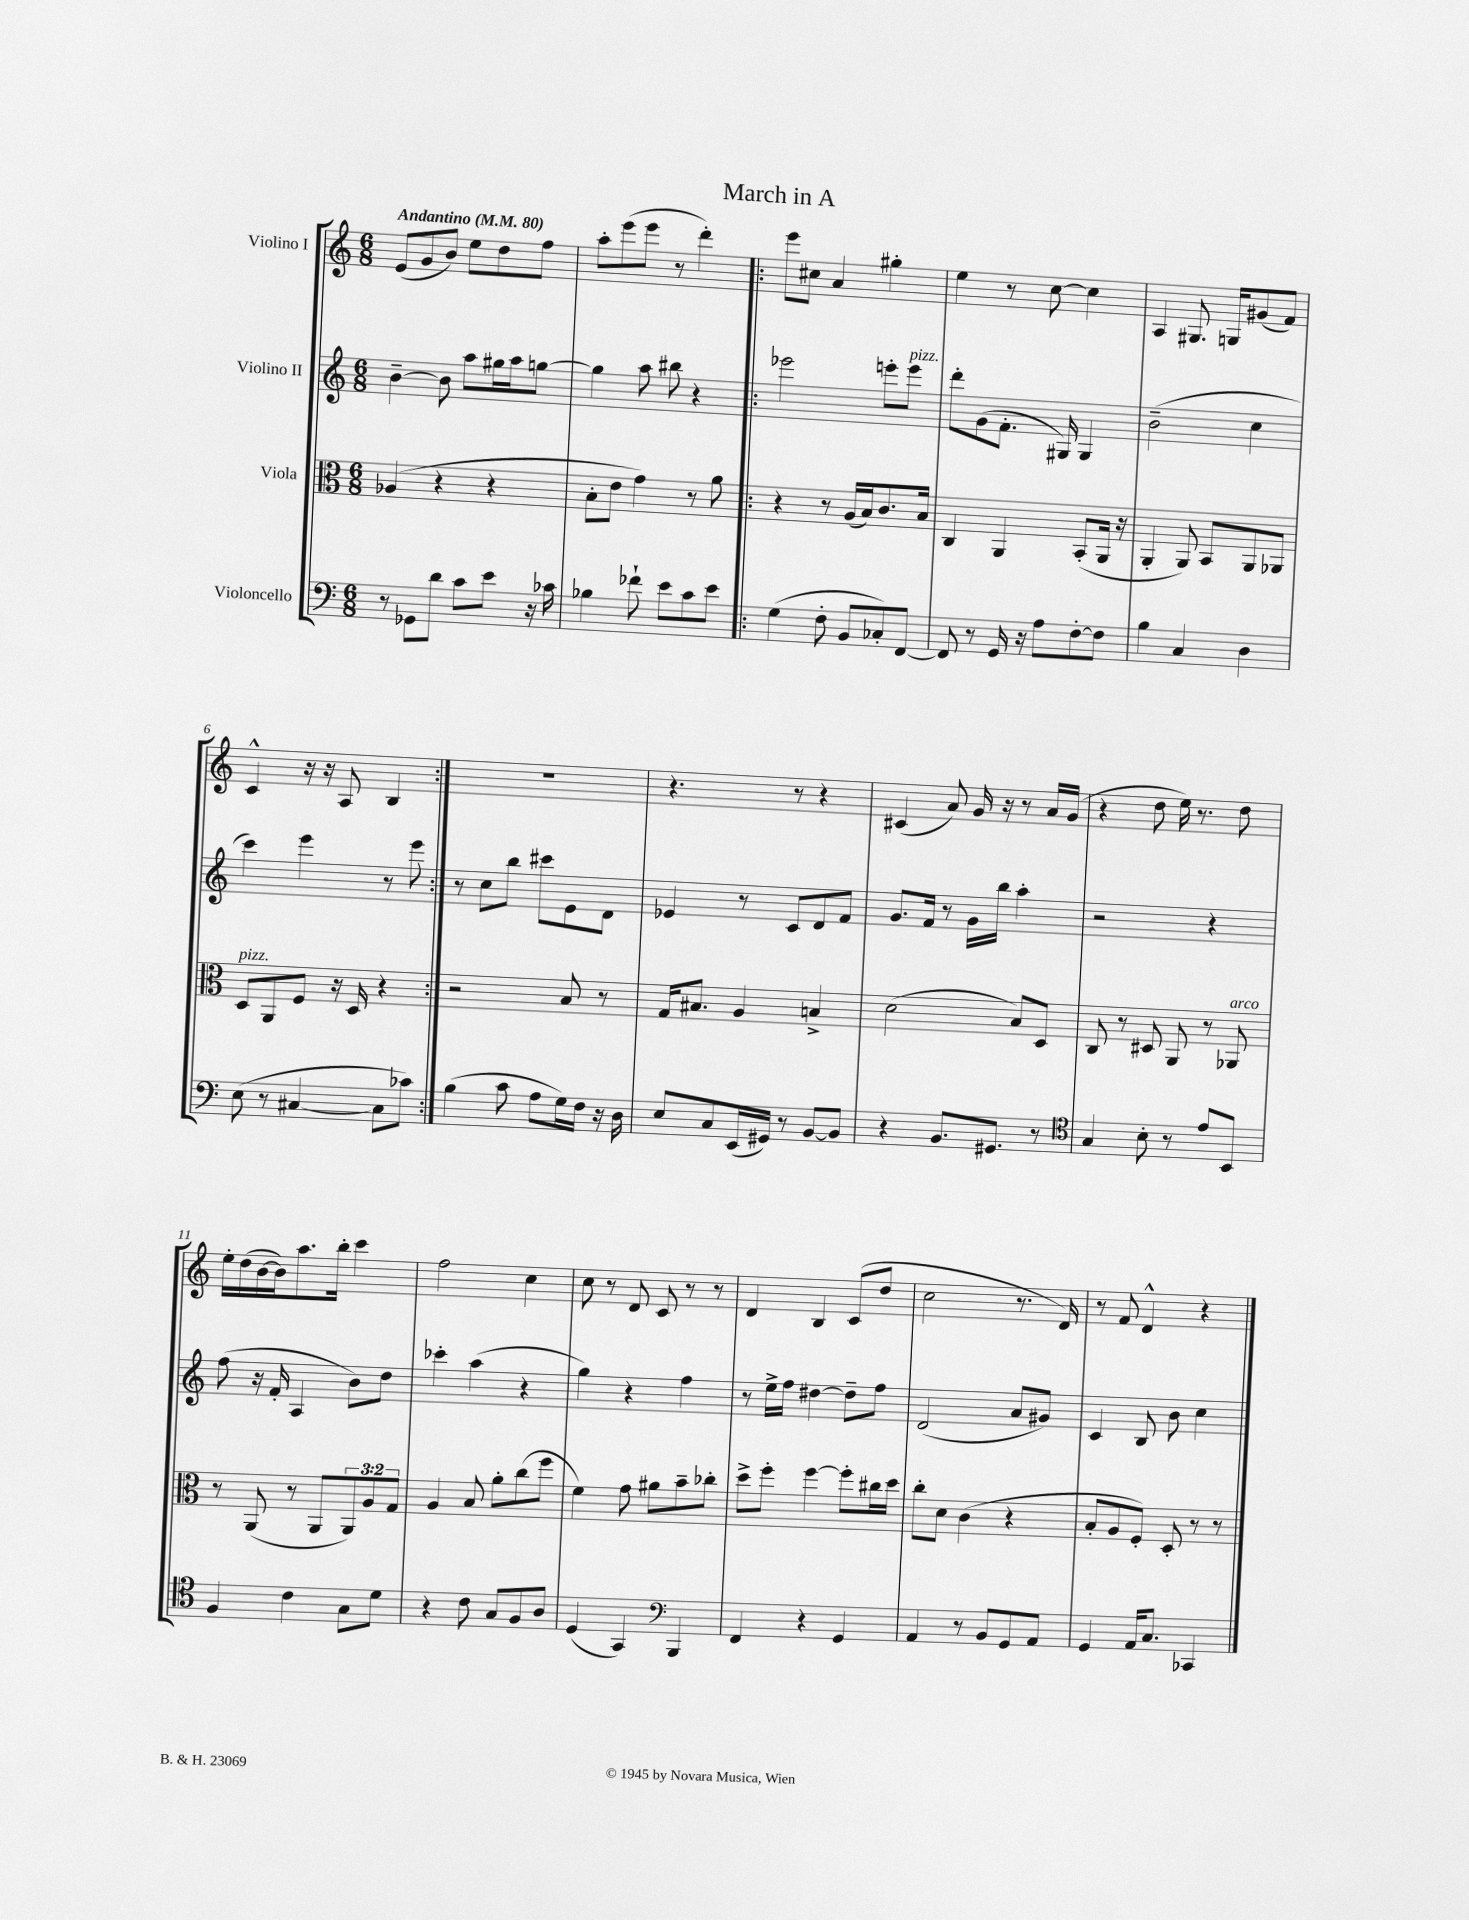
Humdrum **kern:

**kern	**kern	**kern	**kern
*staff4	*staff3	*staff2	*staff1
*clefF4	*clefC3	*clefG2	*clefG2
*k[]	*k[]	*k[]	*k[]
*M6/8	*M6/8	*M6/8	*M6/8
*MM80	*MM80	*MM80	*MM80
8r	(4A-/	[4b~\	(8e/L
8GG-\L	.	.	8g/
8d\J	4r	8b\]	8b/J)
8c\L	.	8aa\L	8ee\L
8e\J	4r	16gg#\L	8dd\
.	.	16aa\J	.
16r	.	[8gg\J	8ff\J
16c-\	.	.	.
=	=	=	=
4B-\	8B'\L	4gg\]	8aa'\L
.	8e\J	.	(8eee\
8f-`\	4g\)	8aa\	8eee\J
8e\L	.	8bb#\	8r
8c\	8r	4r	4ddd'\)
8e\J	8a\	.	.
=!|:	=!|:	=!|:	=!|:
(4G\	4r	2eee-\	8eee\L
.	.	.	8cc#\J
8F'\	8r	.	4a/
8BB/L	(16A/LL	.	.
.	16B/J)	.	.
8C-'/)	8.c/	8eee'\L	4gg#'\
[8FF/J	.	8eee\J	.
.	16B/Jk	.	.
=	=	=	=
8FF/]	4C/	8ddd'\L	4ee\
8r	.	(8g\	.
16GG/	4AA/	8.f'\J	8r
16r	.	.	.
8A\L	.	.	[8cc\
.	.	16G#/)	.
[8F'\	(8BB'/L	4G#/	4cc\]
8F\]J	16AA/Jk	.	.
.	16r	.	.
=	=	=	=
4B\	4AA'/	(2b~\	4A/
4C/	8AA/)	.	8.G#/
.	8BB/L	.	.
.	.	.	16G/LK
4D\	8AA/	4cc\	(8g#/
.	8AA-/J	.	8f/J)
=	=	=	=
(8E\	8D/L	4ccc\)	4c^^/
8r	8AA/	.	.
[4C#/	8F/J	4eee\	16r
.	.	.	16r
.	16r	.	8A/
.	16D/	.	.
8C#\]L	4r	8r	4B/
8c-\J)	.	8eee\	.
=:|!	=:|!	=:|!	=:|!
(4B\	2r	8r	2.r
.	.	8cc\L	.
8c\	.	8bb\J	.
8A\L	.	8ccc#\L	.
16G\L)	8B/	8e\	.
16F\JJ	.	.	.
16r	8r	8d\J	.
16D\	.	.	.
=	=	=	=
8E/L	16G/LK	4e-/	4.r
.	8.B#/J	.	.
8C/	.	.	.
(16EE/L	4A/	8r	.
16GG#/JJ)	.	.	.
8r	.	8c/L	8r
[8BB/L	4B^/	8d/	4r
8BB/]J	.	8f/J	.
=	=	=	=
4r	(2d\	8.g/L	(4c#/
.	.	16f/Jk	.
8.BB/L	.	8r	8a/)
.	.	16g\LL	16g/
8.GG#/J	.	16bb\JJ	16r
.	8B/L)	4aa'\	8r
8r	8D/J	.	16a/LL
.	.	.	(16g/JJ
=	=	=	=
*clefC4	*	*	*
4G/	8C/	2r	4r
.	8r	.	.
8B'\	8D#/	.	8dd\
8r	8AA/	.	16ee\)
.	.	.	8.r
8e/L	8r	4r	.
8BB/J	8AA-/	.	8dd\
=	=	=	=
4F/	8r	(8ff\	16ee'\LL
.	.	.	(16dd\
.	(8AA/	16r	[16b\
.	.	16f'/	16b\]J)
4c\	8r	4A/	8.aa\
.	8AA/L	.	.
.	.	.	16bb'\Jk
8G\L	12AA/)	8b\L)	4ccc\
.	12A/	.	.
8d\J	.	8dd\J	.
.	12G/J	.	.
=	=	=	=
4r	4A/	4ccc-'\	2ff\
8c\	8B/	(4aa\	.
8G/L	8a'\L	.	.
8F/	(8cc\	4r	4cc\
8A/J	8ff\J	.	.
=	=	=	=
(4D/	4f\)	4gg\)	8cc\
.	.	.	8r
4GG/)	8g\	4r	8d/
.	8a#\L	.	8c/
*clefF4	*	*	*
4BBB/	8b~\	4ff\	8r
.	8cc-'\J	.	8r
=	=	=	=
4FF/	8dd^\L	8r	4d/
.	8ff'\J	16ee^\LL	.
.	.	16ff\JJ	.
4r	[4ff\	[4dd#\	4B/
4GG/	8ff'\]L	8dd#~\]L	(8c/L
.	16cc#\L	8ff\J	8dd/J
.	16dd\JJ	.	.
=	=	=	=
4AA/	8cc'\L	(2d/	2cc\
.	8d\J	.	.
8r	(4c\	.	.
8BB/L	.	.	.
8GG/	4r	8a/L	8.r
8AA/J	.	8g#/J)	.
.	.	.	16d/)
=	=	=	=
4GG/	8B'/L	4c/	8r
.	8A/	.	8f/
16AA/LK	8F'/J)	8B/	4d^^/
8.C/J	.	.	.
.	8D'/	8b\	.
4CC-/	8r	4cc\	4r
.	8r	.	.
==	==	==	==
*-	*-	*-	*-
